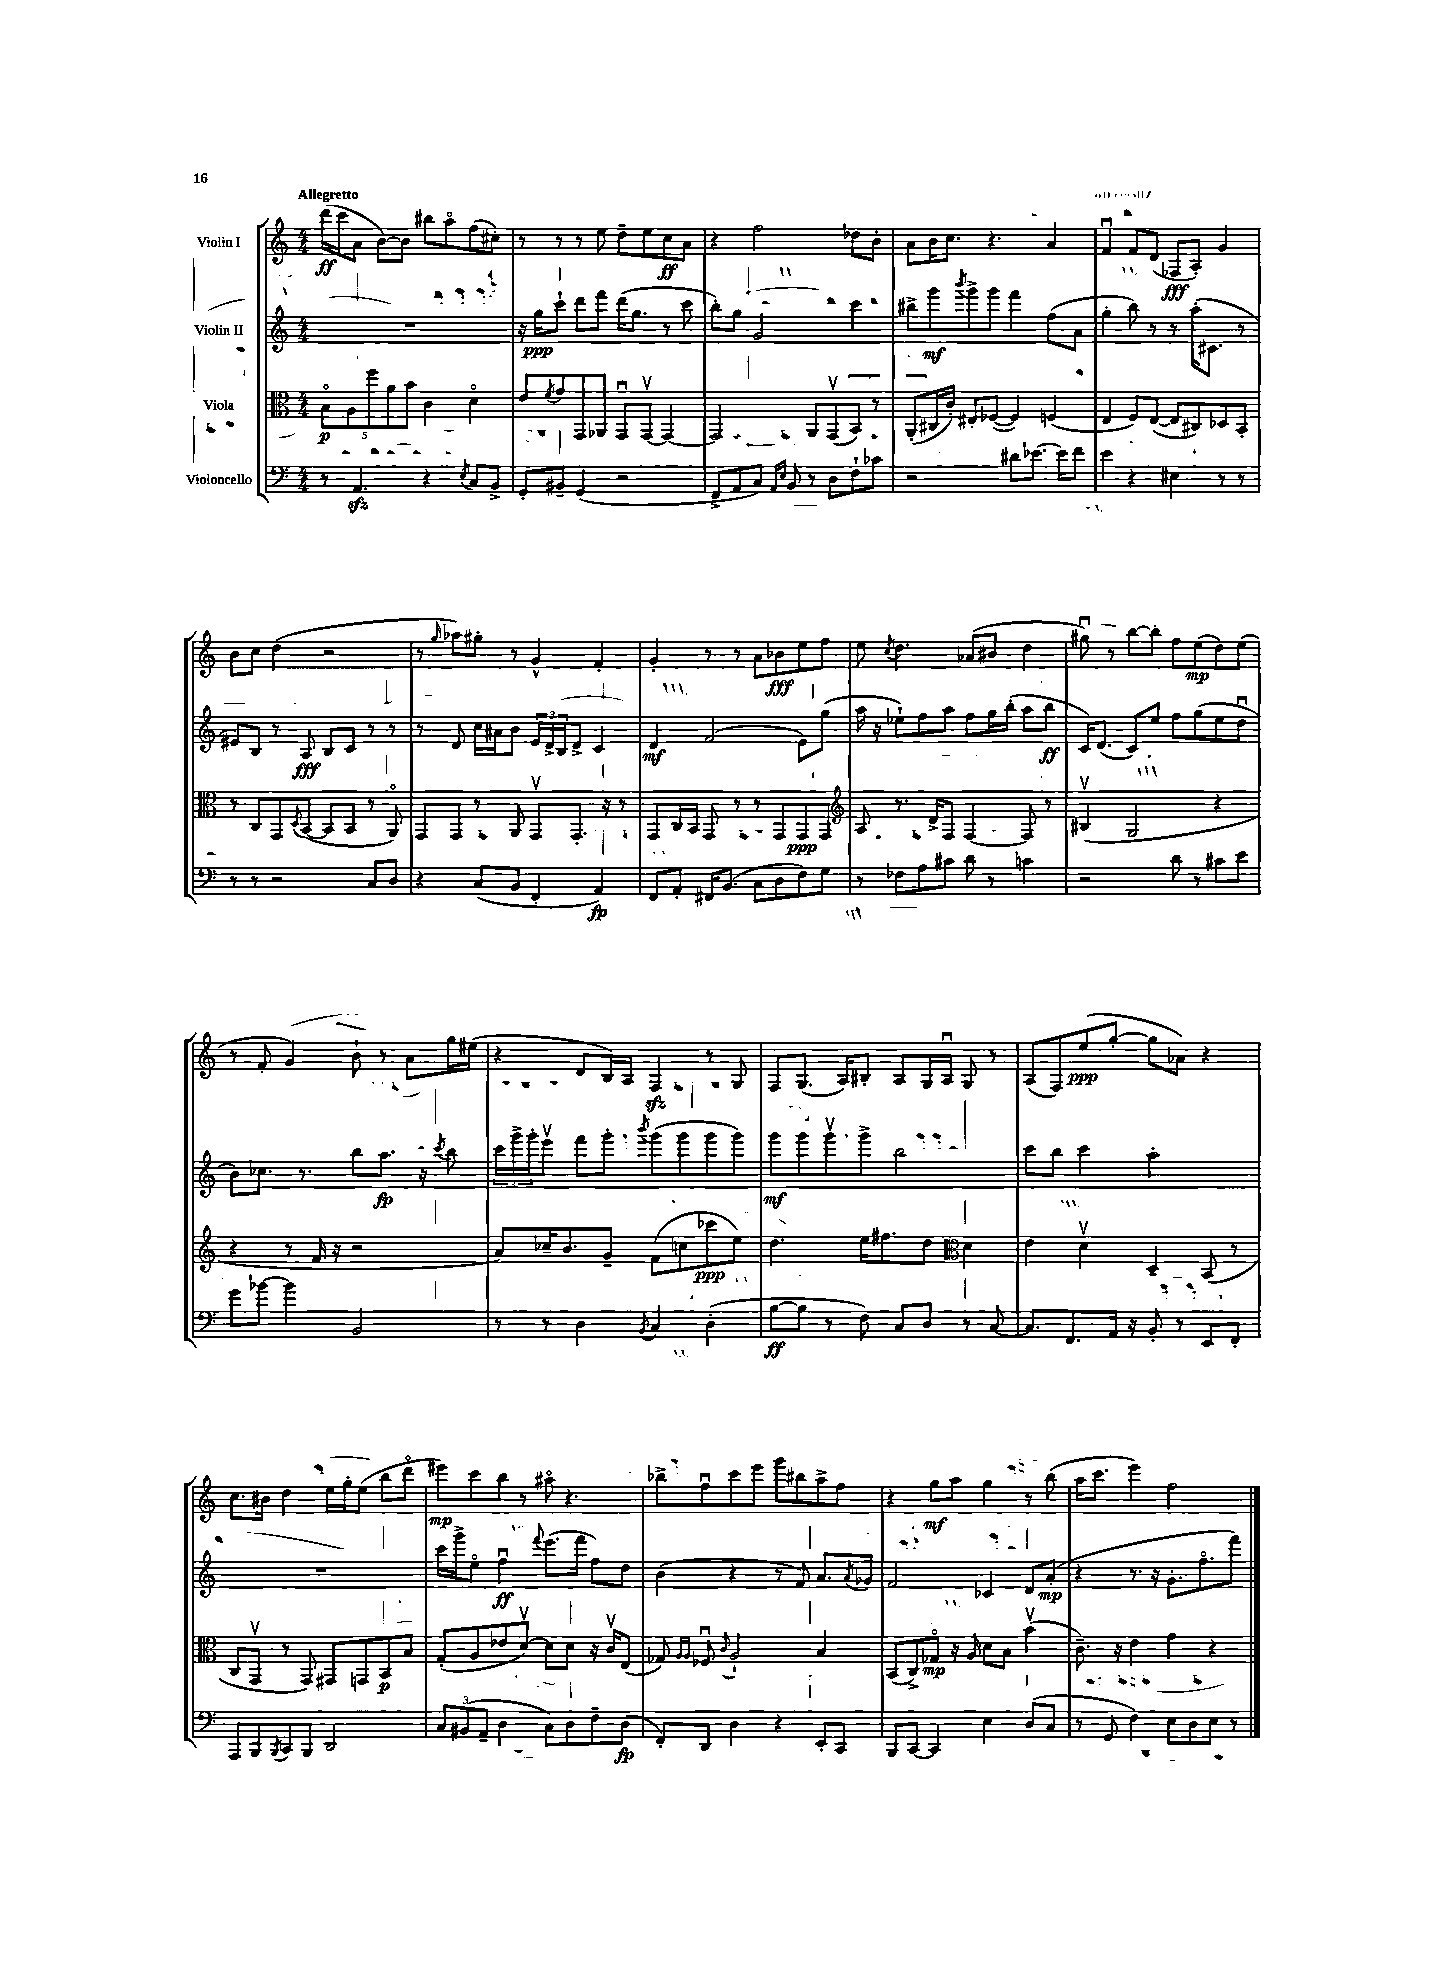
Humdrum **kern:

**kern	**kern	**kern	**kern
*staff4	*staff3	*staff2	*staff1
*clefF4	*clefC3	*clefG2	*clefG2
*k[]	*k[]	*k[]	*k[]
*M4/4	*M4/4	*M4/4	*M4/4
8r	10Bo\L	1r	(16ddd\LL
.	.	.	16ccc\J
.	10A\	.	.
4.AA/	.	.	8a\J
.	10ff\	.	.
.	.	.	[8b\L)
.	10a\	.	.
.	.	.	8b\]J
.	10b\J	.	.
4r	4c\	.	8bb#\L
.	.	.	8aao\
8qE/	.	.	.
8C/L	4do\	.	(8ff\
8BB^/J	.	.	8cc#'\J)
=	=	=	=
8GG'/L	8e/L	16r	8r
.	.	16gg\LK	.
.	8qf/	.	.
8BB#~/J	8g/	8ccc`\J	8r
(4GG/	8GG/	8ddd\L	8r
.	8AA-/J	8fff\J	8ee\
2r	8GGu/L	(16ddd\LK	8dd~\L
.	.	8.gg\J	.
.	[8GGv/J	.	8ee\
.	4GG/_	8r	8cc\
.	.	8ccc\	8a\J
=	=	=	=
8FF^/L	2GG/]	8bb'\L)	4r
8AA/	.	8gg\J	.
8C/J)	.	2g/	2ff\
16qqAA/LL	.	.	.
16qqE/JJ	.	.	.
8BB/	.	.	.
8r	8AA/L	.	.
8D\L	(8GGv/	.	.
8F`\	8BB/J)	4ccc\	8dd-\L
8c-\J	8r	.	8b'\J
=	=	=	=
2r	(8AA'/L	8bb#^\L	8a\L
.	16C#/L	8ggg\	16b\K
.	16c'/JJ)	.	8.cc\J
.	.	8qbbb/	.
.	8E#'/L	8ggg^\	.
.	([8F-/J	8ggg\J	4.r
8d#\L	4F-/])	4fff\	.
[8.e-\J	.	.	.
.	(4F/	(8ff\L	4a/
16e-\]LK	.	.	.
8f\J	.	8a\J	.
=	=	=	=
4e\	4E/	4gg'\	4fu/
4r	8F/L)	8bb\)	8f/L
.	([8E/J	8r	(8d/J
4E#\	8E/]L	8r	8F-/L
.	8C#/)	(16aa'\LK	8A'/J)
.	.	8.c#\J	.
8r	8D-/	.	4g/
8r	8BB'/J	8r	.
=	=	=	=
8r	8r	8e#/L)	8b\L
8r	8C/L	8B/J	8cc\J
2r	8GG/	8r	(4dd\
.	8qD/	.	.
.	([8BB/J	8A/	.
.	8BB/]L	8B/L	2r
.	8BB/J	8c/J	.
8C/L	8r	8r	.
8D/J	8AAo/)	8r	.
=	=	=	=
4r	8GG/L	8r	8r
.	.	.	16qqgg/
.	8GG/J	8d/	8aa-\L)
(8C/L	8r	16cc\LL	8gg#'\J
.	.	16a#\J	.
8BB/J	8AA/	8b\J	8r
4FF'/	8GGv/L	24e/LL	4g^^/
.	.	24d^/	.
.	.	24B/J	.
.	8.GG'/J	8d^/J	.
4AA/)	.	4c/	4f'/
.	16r	.	.
.	8r	.	.
=	=	=	=
8FF/L	8GG/L	4d/	4g'/
8AA'/J	16C/L	.	.
.	16BB/JJ	.	.
16FF#/LK	8GG/	(2f/	8r
(8.BB/J	.	.	.
.	8r	.	8r
8C\L	8r	.	8a\L
8D\	8GG/L	.	8b-\
8F\)	8GG/	8e\L)	8ee\
8G\J	8GG/J	(8gg\J	8ff\J
=	=	=	=
*	*clefG2	*	*
8r	8A/	16aa\	8ee\
.	.	16r	.
.	.	.	8qcc/
8F-\L	8.r	8ee-`\L)	4.dd\
8A\	.	8ff\	.
.	16d^/LK	.	.
8c#\J	8F/J	8aa\J	.
8d\	[4F/	8ff\L	(8a-/L
8r	.	16gg\L	8b#/J
.	.	(16bb'\JJ	.
4c\	8F/]	8aa\L	4dd\
.	8r	8bb\J	.
=	=	=	=
2r	(4B#v/	16c/LK)	8gg#u\)
.	.	(8.d/J	.
.	.	.	8r
.	2G/	8c/L)	[8bb\L
.	.	8ee/J	8bb'\]J
8d\	.	8ff\L	8ff\L
8r	.	(8gg\	(8ee\
8c#\L	4r	8ee\	8dd\)
8e\J	.	8ddu\J	(8ee\J
=	=	=	=
8g\L	4r	8b\L)	8r
[8b-\J	.	8.cc-\J	8f'/
4b-\]	8r	.	4g/)
.	.	8.r	.
.	16f/	.	.
.	16r	.	.
2BB/	2r	8bb\L	8b`\
.	.	8.aa\J	8r
.	.	.	8a\L
.	.	16r	.
.	.	8qccc/	.
.	.	8bb\	16gg\L
.	.	.	(16ee#\JJ
=	=	=	=
8r	8a/L)	24ccc\LL	4r
.	.	24ggg^\	.
.	.	24ggg'\J	.
8r	16cc-~/K	8eeev\J	.
.	8.b/	.	.
4D\	.	8fff\L	8d/L
.	8g~/J	8ggg'\J	16B/L)
.	.	.	16A/JJ
8qBB/	.	8qbbb/	.
4C/	(8f\L	(8ggg\L	4F/
.	8cc\	8ggg\	.
(4D'\	8ccc-\	8ggg\	8r
.	8ee\J)	8ggg\J)	8G/
=	=	=	=
[8B\L	4.dd\	8ggg\L	8F/L
8B\]J	.	8ggg\	(8.G/J
8r	.	8gggv\	.
.	.	.	16A/LK)
8F\)	16ee\LK	8ggg^\J	8B#'/J
.	8.ff#\	.	.
8C/L	.	2bb\	8A/L
8D/J	8dd\J	.	16G/L
.	.	.	16Au/JJ
*	*clefC3	*	*
8r	4d\	.	8G/
[8C/	.	.	8r
=	=	=	=
8.C/]L	4e\	8ccc\L	(8A/L
.	.	8bb\J	8F/)
8.FF/	.	.	.
.	4dv\	4ccc\	(8ee/
16AA/Jk	.	.	[8gg'/J
16r	.	.	.
8BB'/	4D~/	2aa'\	8gg\]L
8r	.	.	8a-\J)
8EE/L	(8BB/	.	4r
8FF'/J	8r	.	.
=	=	=	=
8AAA/L	8C/L	1r	8.cc\L
8BBB/	8GGv/J	.	.
.	.	.	16b#\Jk
8qBBB/	.	.	.
8CC/	8r	.	4dd\
8BBB/J	8GG/)	.	.
2DD/	8GG#/L	.	16ee\LL
.	.	.	16gg'\J
.	8GG/	.	(8ee\J
.	8BB/	.	8bb\L
.	8B/J	.	8dddo\J
=	=	=	=
12C/L	(8G'/L	16ccc\LL	8eee#\L)
.	.	16ggg^\J	.
(12BB#/	.	.	.
.	8A/	8eeo\J	8ccc\
12AA~/J	.	.	.
4D\	8e-/	4ffu\	8bb\J
.	[8dv/J)	.	8r
.	.	8qqfff/	.
8C\L)	8d\]L	(8.eee\L	8aa#o\
8D\	8d\J	.	4.r
.	.	16fff\Jk	.
8F~\	16r	8ff\L)	.
.	16cv/LK	.	.
(8D\J	(8E/J	8dd\J	.
=	=	=	=
8FF'/L)	8G-/)	(4b\	8bb-^\L
.	16qqA/LL	.	.
.	16qqA/JJ	.	.
8DD/J	8F-u/	.	8ffu\
.	8qqc/	.	.
4D\	2A`/	4r	8ccc\
.	.	.	8eee\J
4r	.	8r	8ggg\L
.	.	8f/)	8bb#\
8EE'/L	4B/	8.a/L	8aa^\
8CC/J	.	.	8ff\J
.	.	8qa/	.
.	.	16g-/Jk	.
=	=	=	=
8BBB/L	(8BB/L	2f/	4r
[8CC/J	8C^/)	.	.
4CC/]	8G-o/J	.	8gg\L
.	16r	.	8aa\J
.	16A/	.	.
4E\	8d\L	4c-/	4gg\
.	8B\J	.	.
(8D/L	(4bv\	8d/L	8r
8C/J	.	(8a'/J	(8bb\
=	=	=	=
8r	8.c~\)	4r	16aa\LK
.	.	.	8.ccc\J
8GG/	.	.	.
.	16r	.	.
4F\)	4e\	8.r	4eee\)
.	.	16r	.
8E\L	4g\	8.g'\L	2ff\
8D\	.	.	.
.	.	8.ffo\	.
8E\J	4r	.	.
8r	.	8fff\J)	.
==	==	==	==
*-	*-	*-	*-
